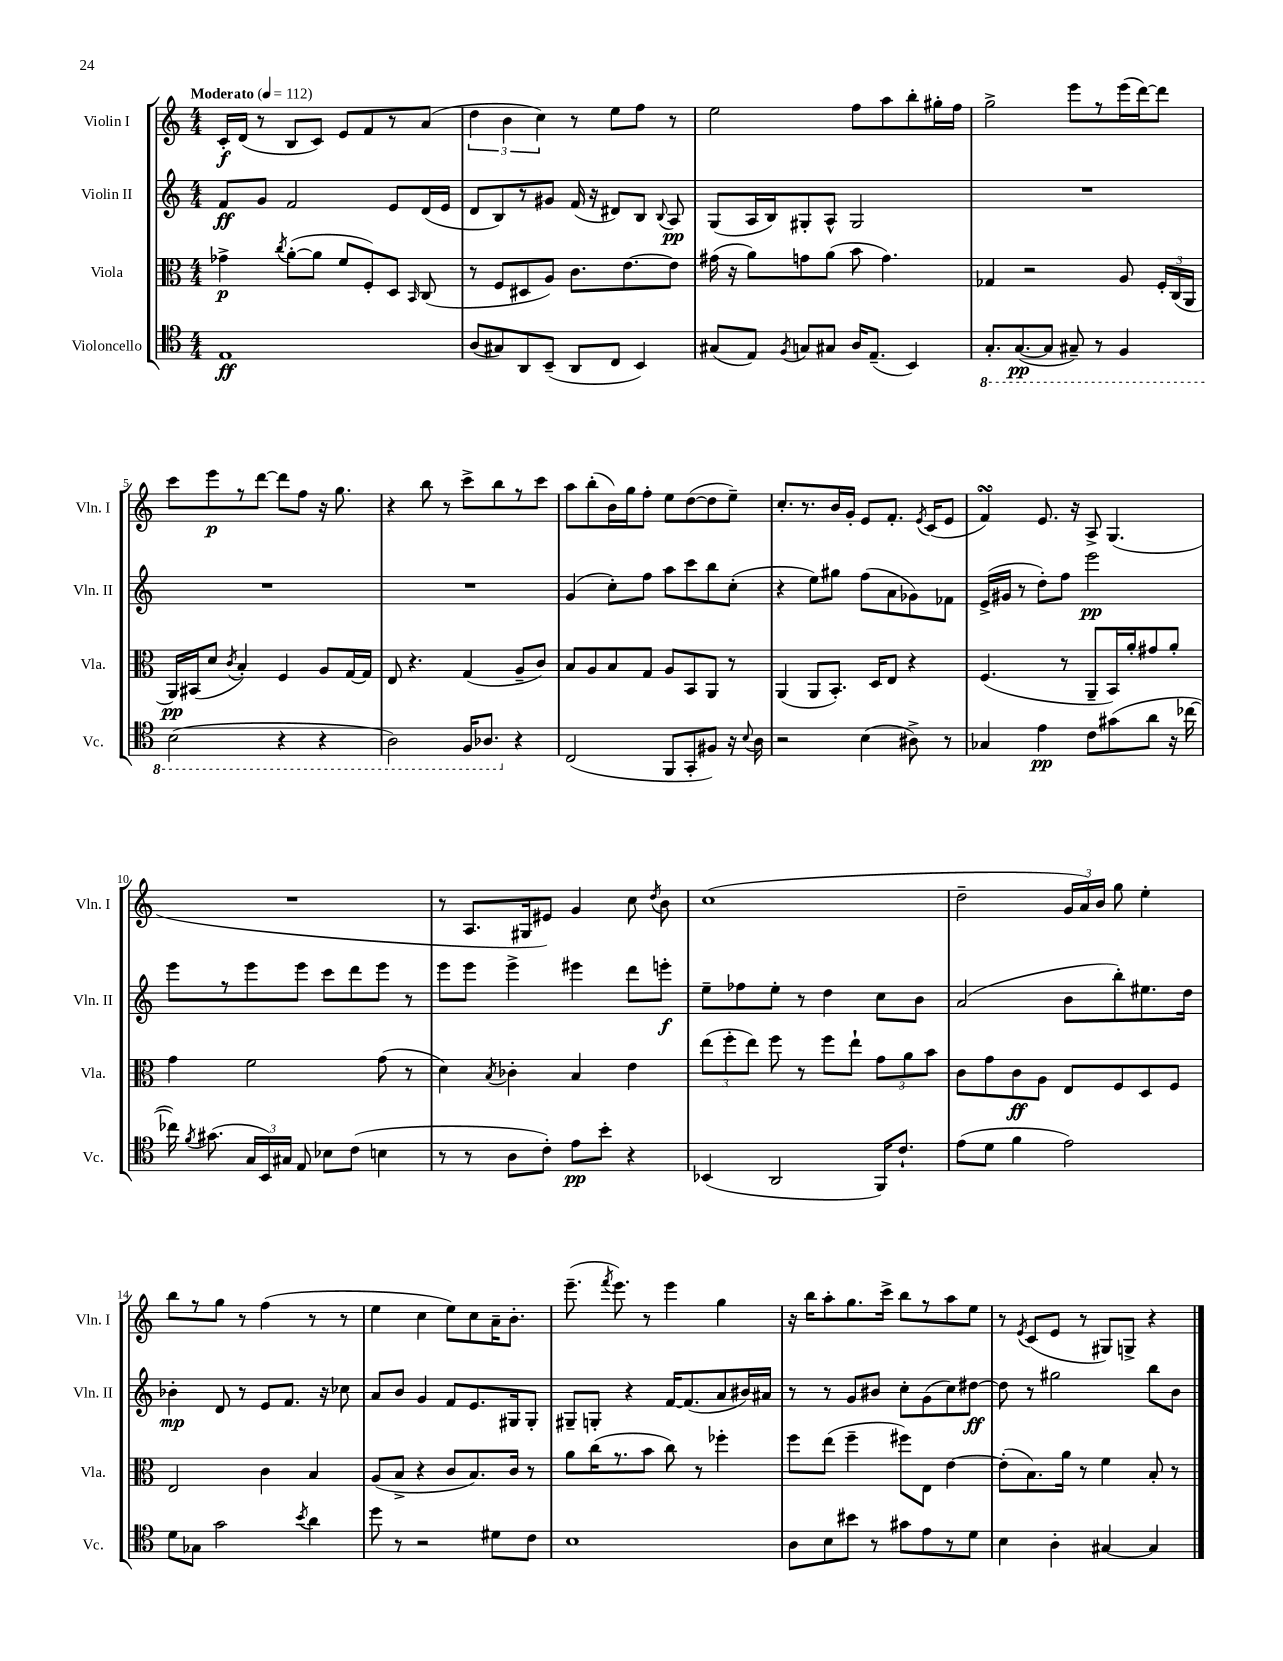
<<
\new StaffGroup <<
\new Staff = "s0" \with { instrumentName = "Violin I" shortInstrumentName = "Vln. I" } {
    \clef treble \key c \major \numericTimeSignature \time 4/4 \tempo "Moderato" 4 = 112
    \autoBeamOff c'16[-.\f d'16]( r8 b8[ c'8]) e'8[ f'8 r8 a'8]( |
    \tuplet 3/2 { d''4 b'4 c''4) } r8 e''8[ f''8] r8 |
    e''2 f''8[ a''8 b''8-. gis''16-. f''16] |
    g''2-> e'''8[ r8 e'''16( d'''16~) d'''8] |
    c'''8[ e'''8\p r8 d'''8]~ d'''8[ f''8] r16 g''8. |
    r4 b''8 r8 c'''8[-> b''8 r8 c'''8] |
    a''8[ b''8-.( b'16) g''16 f''8]-. e''8[ d''8~( d''8 e''8]--) |
    c''8.[-. r8. b'16 g'16]-. e'8[ f'8.]-. \acciaccatura { e'8 } c'16[( e'8] |
    f'4\turn) e'8. r16 a8-> g4.( |
    R1 |
    r8 a8.[ gis16 eis'8]) g'4 c''8 \acciaccatura { d''8 } b'8 |
    c''1( |
    d''2-- \tuplet 3/2 { g'16[ a'16) b'16] } g''8 e''4-. |
    b''8[ r8 g''8] r8 f''4( r8 r8 |
    e''4 c''4 e''8[) c''8 a'16-- b'8.]-. |
    e'''8.--( \acciaccatura { f'''8 } e'''8.) r8 e'''4 g''4 |
    r16 b''16[ a''8-. g''8. c'''16]-> b''8[ r8 a''8 e''8] |
    r8 \acciaccatura { e'8 } c'8[( e'8] r8 gis8[) g8]-> r4 \bar "|." |
}
\new Staff = "s1" \with { instrumentName = "Violin II" shortInstrumentName = "Vln. II" } {
    \clef treble \key c \major \numericTimeSignature \time 4/4
    \autoBeamOff f'8[\ff g'8] f'2 e'8[ d'16( e'16] |
    d'8[ b8) r8 gis'8] f'16( r16 dis'8[) b8] \appoggiatura { b8 } a8\pp |
    g8[( a16 b16) gis8-. a8]-^ gis2 |
    R1 |
    R1 |
    R1 |
    g'4( c''8[-.) f''8] a''8[ c'''8 b''8 c''8]-.( |
    r4 e''8[) gis''8] f''8[( a'8 ges'8) fes'8] |
    e'16[->( gis'16] r8 d''8[-.) f''8] e'''2\pp |
    e'''8[ r8 e'''8 e'''8] c'''8[ d'''8 e'''8] r8 |
    e'''8[ e'''8] e'''4-> eis'''4 d'''8[ e'''8]-.\f |
    e''8[-- fes''8 e''8]-. r8 d''4 c''8[ b'8] |
    a'2( b'8[ b''8-.) eis''8. d''16] |
    bes'4-.\mp d'8 r8 e'8[ f'8.] r16 ces''8 |
    a'8[ b'8] g'4 f'8[ e'8. gis16 gis8]-. |
    gis8[-- g8]-. r4 f'16[~ f'8.( a'8 bis'16) ais'16] |
    r8 r8 g'8[ bis'8] c''8[-. g'8( c''8) dis''8]~\ff |
    dis''8 r8 gis''2 b''8[ b'8] \bar "|." |
}
\new Staff = "s2" \with { instrumentName = "Viola" shortInstrumentName = "Vla." } {
    \clef alto \key c \major \numericTimeSignature \time 4/4
    \autoBeamOff ges'4->\p \acciaccatura { c''8 } a'8[~-.( a'8] f'8[ f8-.) d8] \grace { b,16 } c8( |
    r8 f8[ dis8 a8]) c'8.[ e'8.~ e'8] |
    gis'16( r16 a'8[) g'8 a'8]( b'8 g'4.) |
    ges4 r2 a8 \tuplet 3/2 { f16[-. c16( a,16] } |
    a,16[\pp) bis,16( d'8] \acciaccatura { c'8 } b4-.) f4 a8[ g16~ g16] |
    e8 r4. g4( a8[-- c'8]) |
    b8[ a8 b8 g8] a8[ b,8 a,8] r8 |
    a,4( a,8[ b,8.]-.) d16[ e8] r4 |
    f4.( r8 a,8[-- b,16) a'16-. gis'8 a'8]-. |
    g'4 f'2 g'8( r8 |
    d'4) \acciaccatura { b8 } ces'4-. b4 e'4 |
    \tuplet 3/2 { e''8[( f''8-. e''8]) } f''8 r8 f''8[ e''8]-! \tuplet 3/2 { g'8[ a'8 b'8] } |
    c'8[ g'8 c'8\ff a8] e8[ f8 d8 f8] |
    e2 c'4 b4 |
    a8[( b8]-> r4 c'8[ b8.) c'16] r8 |
    a'8[ c''16( r8. b'8] c''8) r8 fes''4-. |
    f''8[ e''8]( f''4-- fis''8[) e8] e'4~ |
    e'8[-.( b8.) a'16] r8 f'4 b8-. r8 \bar "|." |
}
\new Staff = "s3" \with { instrumentName = "Violoncello" shortInstrumentName = "Vc." } {
    \clef tenor \key c \major \numericTimeSignature \time 4/4
    \autoBeamOff e1\ff |
    a8[( gis8) a,8 b,8]--( a,8[ c8] b,4) |
    gis8[( e8]) \acciaccatura { f8 } g8[ gis8] a16[ e8.]--( b,4) |
    \ottava #-1 g,8.[-. g,8.~\pp( g,8] gis,8--) r8 f,4 |
    b,2( r4 r4 |
    a,2) f,16[ aes,8.] \ottava #0 r4 |
    c2( f,8[ g,8-. fis8]) r16 \appoggiatura { b8 } a16 |
    r2 b4( ais8->) r8 |
    ges4 e'4\pp c'8[ gis'8( a'8] r16 ces''16~ |
    ces''16) \acciaccatura { f'8 } gis'8.( \tuplet 3/2 { g16[ b,16) gis16] } e8 bes8[ c'8]( b4 |
    r8 r8 a8[ c'8]-.) e'8[\pp b'8]-. r4 |
    bes,4( a,2 f,16[) c'8.]-! |
    e'8[( d'8] f'4 e'2) |
    d'8[ ges8] g'2 \acciaccatura { b'8 } a'4 |
    d''8 r8 r2 dis'8[ c'8] |
    b1 |
    a8[ b8 bis'8] r8 gis'8[ e'8 r8 d'8] |
    b4 a4-. gis4~ gis4 \bar "|." |
}
>>
>>
